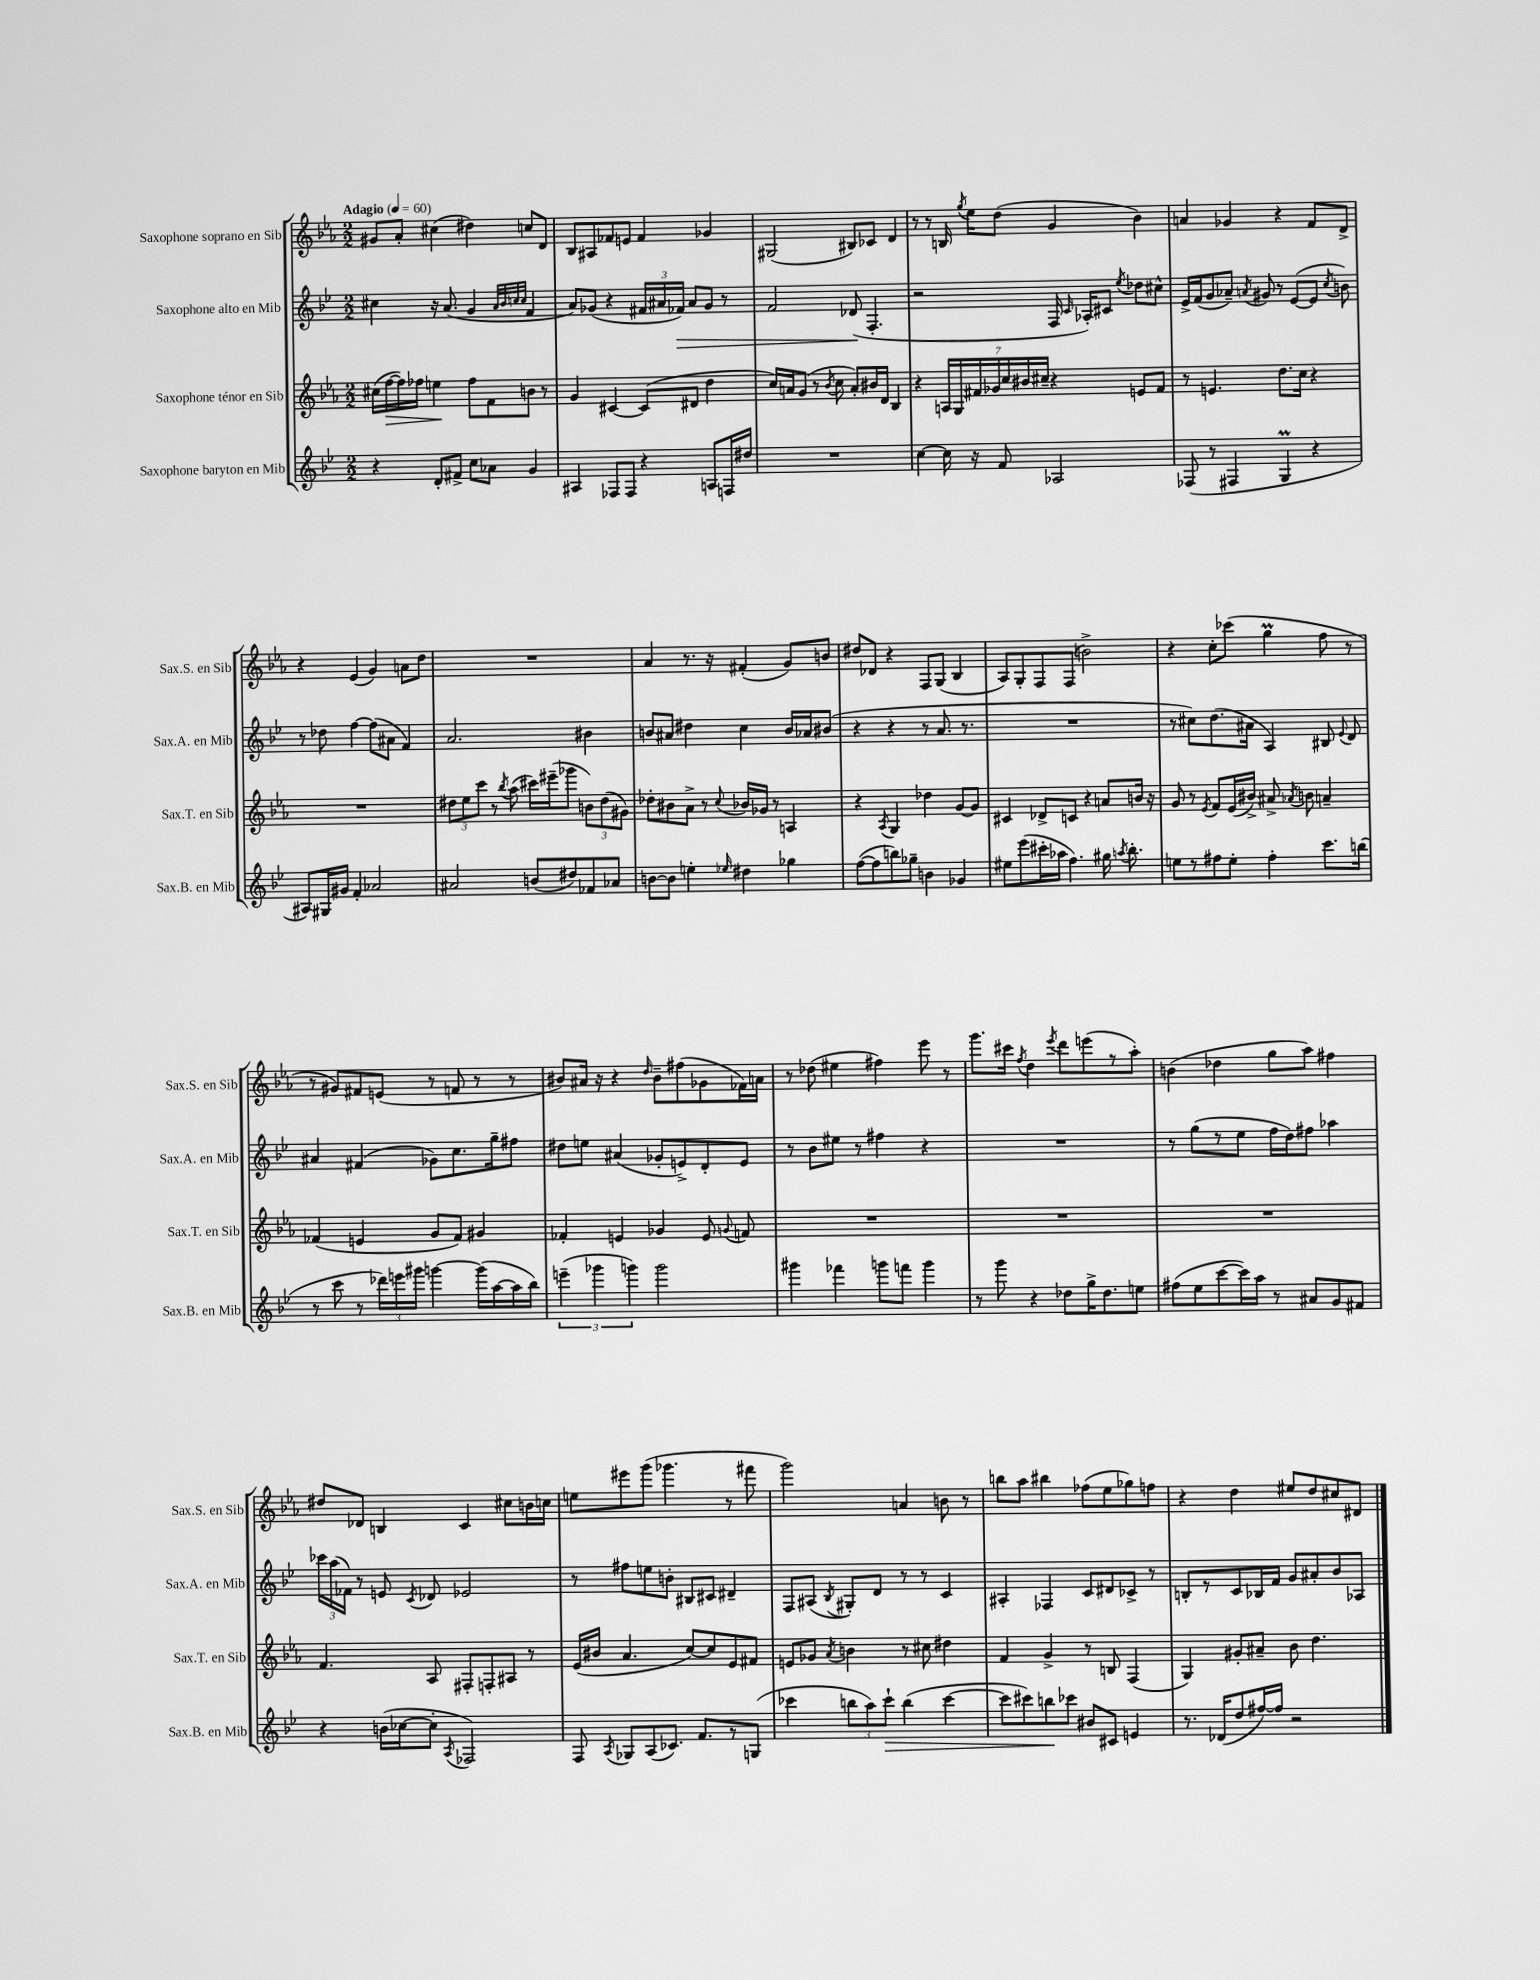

**kern	**kern	**kern	**kern
*staff4	*staff3	*staff2	*staff1
*clefG2	*clefG2	*clefG2	*clefG2
*k[b-e-]	*k[b-e-a-]	*k[b-e-]	*k[b-e-a-]
*M2/2	*M2/2	*M2/2	*M2/2
*MM60	*MM60	*MM60	*MM60
4r	(16cc#\LL	4cc#\	8g#/L
.	[16ff\	.	.
.	16ff\])	.	8a-'/J
.	16ff-\JJ	.	.
8d'/L	4ee\	16r	(4cc#\
.	.	(8.a/	.
8f#^/J	.	.	.
8cc\L	8ff-\L	4g/	4dd#\)
8a-\J	8f\	.	.
.	.	32qqa/LLL	.
.	.	32qqb-/	.
.	.	32qqcc/	.
.	.	32qqcc/JJJ	.
4g/	8b\J	4f/	8cc/L
.	8r	.	8d/J
=	=	=	=
4A#/	4g/	8a/L)	8B-/L
.	.	(8g-/J	8A#/
8F-/L	[4c#/	4r	8f-/
8F-/J	.	.	8e/J
4r	(8c#/]L	24f#/LL	4f-/
.	.	24a#/	.
.	.	24f-/JJ)	.
.	8d#/J	8a#/L	.
8A/L	4dd\	8g-/J	4g-/
16F/L	.	8r	.
16dd#/JJ	.	.	.
=	=	=	=
1r	16cc/LL)	2f/	(2G#/
.	16a/J	.	.
.	(8g/J	.	.
.	8r	.	.
.	8qb-/	.	.
.	8cc\	.	.
.	8a'/L)	(8d-/	8B#/L)
.	16b#/L	4.F'/	8c-/J
.	16d/JJ	.	.
.	4B-/	.	4d/
=	=	=	=
[4cc\	4r	2r	8r
.	.	.	8r
16cc\]	28A/LL	.	16B/
.	28G/	.	.
.	.	.	8qgg/
16r	.	.	16ee-\LK
.	28f#/	.	.
.	28g-/	.	.
8f/	.	.	(8dd\J
.	28cc/	.	.
.	28b#/	.	.
.	28cc#~/JJ	.	.
2A-/	4r	16F/	4g/
.	.	16qqc/	.
.	.	16A-'/LK)	.
.	.	8c#/J	.
.	.	8qee-/	.
.	8e/L	8dd-\L	4b-\)
.	8f#/J	8cc#^^\J	.
=	=	=	=
(8F-/	8r	16e-^/LL	4a/
.	.	(16f/J	.
8r	4.e/	8g/	.
4F#/	.	8a-~/J)	4g-/
.	.	8qa/	.
.	.	8g#/	.
4G/	8.dd\L	8r	4r
.	.	([8e-/L	.
.	16cc\Jk	.	.
4r	4r	8e-/]J	8f/L
.	.	8qcc/	.
.	.	8b\)	8d^/J
=	=	=	=
8A#/L)	1r	8r	4r
16G#/L	.	8dd-\	.
16g#/JJ	.	.	.
4f'/	.	[4ff\	(4e-/
2a-/	.	(8ff\]L	4g/)
.	.	8a#\J	.
.	.	4f/)	8a\L
.	.	.	8dd\J
=	=	=	=
2a#/	12dd#\L	2.a/	1r
.	12ee-\	.	.
.	12ccc\J	.	.
.	8r	.	.
.	8qbb-/	.	.
.	(8aa-\	.	.
(8b/L	16ccc#\LL)	.	.
.	(16eee#~\J	.	.
8dd#/)	8ggg-\J	.	.
8f-/	12b\L)	4b#\	.
.	(12dd#\	.	.
8a-/J	.	.	.
.	12g#\J)	.	.
=	=	=	=
[8b\L	8dd-'\L	8b/L	4a-/
8b\]J	8b#\	8a#/J	.
4ee'\	8a-^\J	4dd#\	8.r
.	8r	.	.
.	.	.	16r
16qqee-/	8qqcc/	.	.
4dd#\	16b-/LL	4cc\	(4f#'/
.	16g-/JJ	.	.
.	8r	.	.
4gg-\	4A/	16b/LL	8g/L)
.	.	16a-/J	.
.	.	(8b#/J	8b/J
=	=	=	=
([8ff\L	4r	4r	8dd#/L
8ff\]	.	.	8d-/J
.	8qA-/	.	.
8bb\)	4G/	4r	4r
8gg-~\J	.	.	.
4b\	4dd-\	8r	8F/L
.	.	8.a/	(8G/J
4g-/	[8g/L	.	4B-/
.	.	8.r	.
.	8g/]J	.	.
=	=	=	=
8ee#\L	4c#/	1r	8A-/L)
(8eee-\	.	.	8G'/
16ccc#'\L	8d-^/L	.	8F/
16aa-\JJ	.	.	.
4.ff\)	8c/J	.	(8F/J
.	4r	.	2b^\)
16gg#\	8a/L	.	.
8qaa/	.	.	.
8.bb-'\	.	.	.
.	16b/Jk	.	.
.	16r	.	.
=	=	=	=
8ee\L	8g/	8r	4r
8r	8r	8cc#\L)	.
.	8qe-/	.	.
8ff#\	8f/L	(8.dd\	8cc'\L
8ee'\J	(16e-/L	.	(8ccc-\J
.	16b#^/JJ)	16a#\Jk	.
4ff#'\	8a#^/	4A/)	4gg\
.	8qa-/	.	.
.	8b\	.	.
8.ccc\L	4a~/	8B#/	8ff\
.	.	8qqe-/	.
.	.	8d/	8r
(16bb\Jk	.	.	.
=	=	=	=
8r	(4f-/	4a#/	8r
8ccc\	.	.	8g#/L)
8r	4e/	(4f#/	8f#/
24ddd-\LL)	.	.	(8e/J
24eee\	.	.	.
24ggg#\JJ	.	.	.
[4ggg\	8g/L	8g-\L)	8r
.	8f-/J)	8.cc\	8f/
(16ggg\]LL	4g#/	.	8r
[16aa\	.	16gg~\k	.
16aa\]	.	8ff#\J	8r
16bb-\JJ)	.	.	.
=	=	=	=
(6eee~\	4f-'/	8dd#\L	8b#/L)
.	.	8ee\J	16a#/Jk
6ggg-\	.	.	.
.	.	.	16r
.	4e/	(4a#/	4r
6ggg\)	.	.	.
.	.	.	16qqdd/
2ggg\	4g-/	8g-'/L	8b#~\L
.	.	8e^/)	(8ff#\
.	8e/	8d'/	8g-\
.	8qqg/	.	.
.	8f/	8e/J	16f-\L)
.	.	.	16a\JJ
=	=	=	=
4ggg#\	1r	8r	8r
.	.	8b-\L	(8dd-\
4fff-\	.	8ee#\J	4ee#\
.	.	8r	.
8ggg\L	.	4ff#\	4ff#\)
8fff\J	.	.	.
4ggg\	.	4r	8eee-\
.	.	.	8r
=	=	=	=
8r	1r	1r	8.ggg\L
8ggg\	.	.	.
.	.	.	16ccc#\Jk
.	.	.	8qff/
4r	.	.	4dd\
.	.	.	8qeee-/
8dd-\L	.	.	8ddd\L
16gg^\K	.	.	(8eee\
8.dd-\	.	.	.
.	.	.	8r
8ee\J	.	.	8aa-'\J)
=	=	=	=
(8ff#\L	1r	8r	(4b\
8ee-\	.	(8gg\L	.
[8ccc\	.	8r	4dd-\
16ccc\]L)	.	8ee-\J	.
16aa\JJ	.	.	.
8r	.	16ff\LL	8gg\L
.	.	16dd\J)	.
8a#/L	.	8ff#\J	8aa-\J)
8g/	.	4aa-\	4ff#\
8f#/J	.	.	.
=	=	=	=
4r	4.f/	24ccc-\LL	8dd#/L
.	.	(24aa\	.
.	.	24f-\JJ)	.
.	.	8r	8d-/J
(16b\LL	.	8e/	4B/
[16cc-\J	.	.	.
.	.	8qc/	.
8cc-'\]J	8A-/	8d-/	.
8qA/	.	.	.
2F-/)	8F#'/L	2e-/	4c/
.	8F'/	.	.
.	8A#/J	.	8cc#\L
.	8r	.	16b\L
.	.	.	16cc\JJ
=	=	=	=
8F/	(16e-/LL	8r	8ee\L
.	16b#/JJ	.	.
8qA/	.	.	.
8G-/L	4.a-/	8ff#\L	8eee#\
(8A/	.	8ee\	(8ggg\J
8.c-/J)	.	8b'\J	4.ggg-\
.	[8cc/L)	8B#/L	.
8.f/L	.	.	.
.	8cc/]	8c#/J	.
8r	8e-/	4d#~/	8r
(8G/J	8f#/J	.	8fff#\
=	=	=	=
4ccc-\	8e/L	8F/L	2ggg\)
.	8g-/J	(8A#/J	.
.	8qa-/	8qB-/	.
12bb\L	4b\	8G#'/L)	.
12aa\)	.	.	.
.	.	8d/J	.
12ccc-`\J	.	.	.
(4bb\	8r	8r	4a/
.	8cc#\	8r	.
[4ccc-\	4dd#\	4c/	8b\
.	.	.	8r
=	=	=	=
8ccc-\]L	4f/	4A#'/	8bb\L
8ccc#\)	.	.	8aa-\J
8bb\	4g^/	4F-/	4bb#\
8ccc-\J	.	.	.
8b#/L	8r	8c/L	(8ff-\L
8c#/J	8B/	8d#/	8ee-\
4e/	(4F/	8c-^/J	8gg-\)
.	.	8r	8ff\J
=	=	=	=
8.r	4G/)	8B'/L	4r
.	.	8r	.
(16d-/LK	.	.	.
8dd/	8g#'/L	8c/	4dd\
[16ff#/L)	8a#~/J	16B-/L	.
16ff#/]JJ	.	16f/JJ	.
2r	8b-\	8g/L	8ee#/L
.	4.dd\	8a#'/	8dd/
.	.	8b-/	8cc#/
.	.	8A-/J	8d#/J
==	==	==	==
*-	*-	*-	*-
